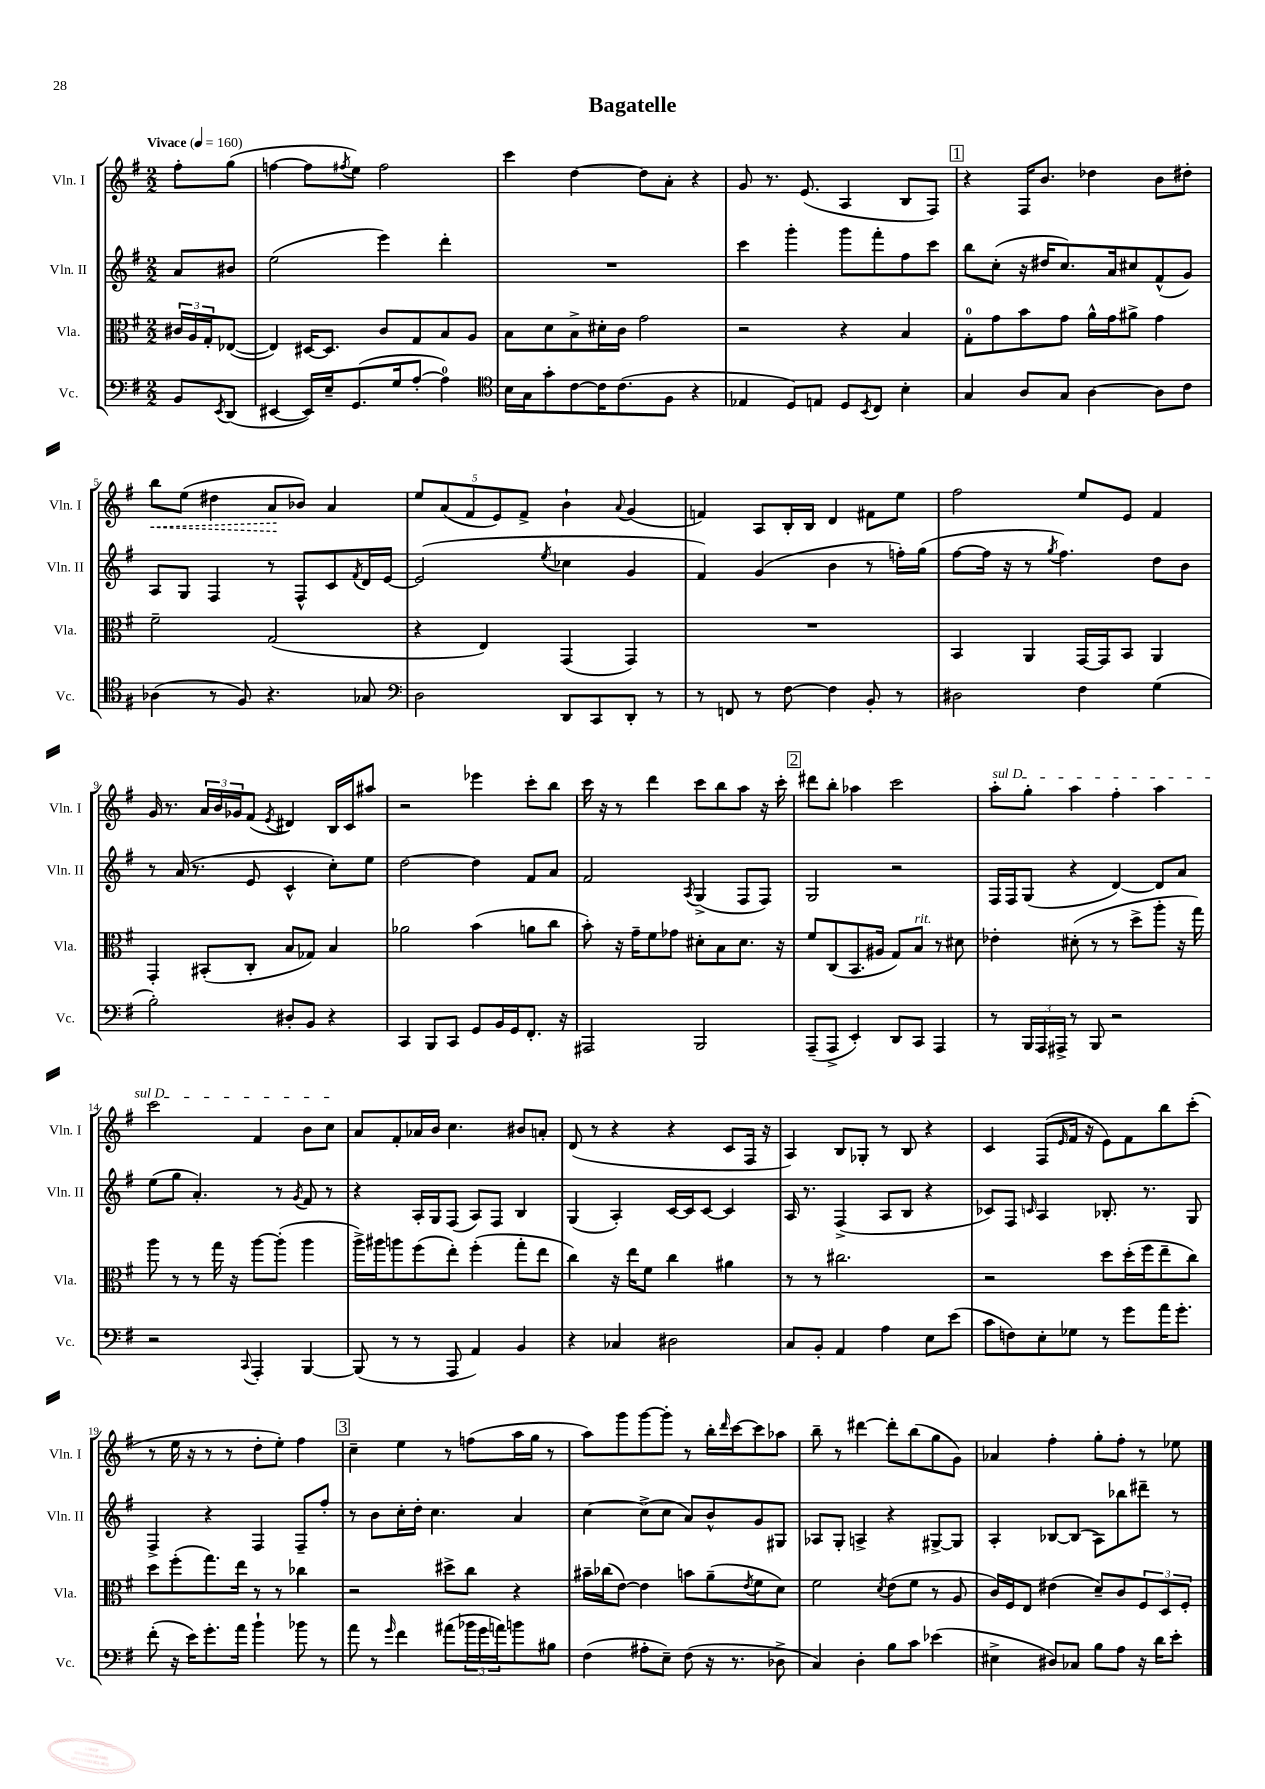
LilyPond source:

\header { title = "Bagatelle" }
<<
\new StaffGroup <<
\new Staff = "s0" \with { instrumentName = "Vln. I" shortInstrumentName = "Vln. I" } {
    \clef treble \key g \major \numericTimeSignature \time 2/2 \partial 4 \tempo "Vivace" 4 = 160
    fis''8-. g''8( |
    f''4~ f''8 \acciaccatura { fis''8 } e''8) fis''2 |
    c'''4 d''4~ d''8 a'8-. r4 |
    g'8 r8. e'8.( a4 b8 fis8) |
    \mark \markup { \box "1" } r4 fis16 b'8. des''4 b'8 dis''8-. |
    \once \override Hairpin.style = #'dashed-line b''8\< e''8( dis''4 a'8\! bes'8) a'4 |
    \tuplet 5/4 { e''8 a'8( fis'8 e'8) fis'8-> } b'4-! \appoggiatura { a'8 } g'4( |
    f'4) a8 b16-. b16 d'4 fis'8 e''8 |
    fis''2 e''8 e'8 fis'4 |
    g'16 r8. \tuplet 3/2 { a'16 b'16 ges'16 } fis'8( \acciaccatura { e'8 } dis'4) b16 c'16 ais''8 |
    r2 ees'''4 c'''8-. b''8 |
    c'''16 r16 r8 d'''4 c'''8 b''8 a''8 r16 c'''16-. |
    \mark \markup { \box "2" } dis'''8 b''8-. aes''4 c'''2 |
    \once \override TextSpanner.bound-details.left.text = \markup { \italic "sul D" } a''8-.\startTextSpan g''8-. a''4 fis''4-. a''4 |
    c'''2 fis'4 b'8 c''8\stopTextSpan |
    a'8 fis'8-. aes'16 b'16 c''4. bis'8 a'8-. |
    d'8( r8 r4 r4 c'8 fis16 r16 |
    a4) b8 ges8-. r8 b8 r4 |
    c'4 fis8( \grace { e'16 } fis'16 r16 e'8) fis'8 b''8 c'''8-.( |
    r8 e''16 r16 r8 r8 d''8-. e''8-.) fis''4 |
    \mark \markup { \box "3" } c''4-- e''4 r8 f''8( a''16 g''16 r8 |
    a''8) g'''8 g'''8~ g'''8-. r8 b''16-. \grace { d'''16 } c'''16~ c'''8 aes''8 |
    b''8-- r8 dis'''4~ dis'''8-. b''8( g''8 g'8) |
    aes'4 fis''4-. g''8-. fis''8-. r8 ees''8 \bar "|." |
}
\new Staff = "s1" \with { instrumentName = "Vln. II" shortInstrumentName = "Vln. II" } {
    \clef treble \key g \major \numericTimeSignature \time 2/2 \partial 4
    a'8 bis'8 |
    e''2( e'''4) d'''4-. |
    R1 |
    c'''4 g'''4-. g'''8 fis'''8-. fis''8 c'''8 |
    \mark \markup { \box "1" } b''8 c''8-.( r16 dis''16 c''8.) a'16 cis''8 fis'8-^( g'8) |
    a8 g8 fis4 r8 fis8-^ c'8 \acciaccatura { fis'8 } d'16 e'16~ |
    e'2( \acciaccatura { e''8 } ces''4 g'4 |
    fis'4) g'4( b'4 r8 f''16-.) g''16( |
    fis''8~ fis''16 r16 r8 \acciaccatura { g''8 } fis''4.) d''8 b'8 |
    r8 a'16( r8. e'8 c'4-^ c''8-.) e''8 |
    d''2~ d''4 fis'8 a'8 |
    fis'2 \acciaccatura { a8 } g4->( fis8 fis8) |
    \mark \markup { \box "2" } g2 r2 |
    fis16 fis16 g8( r4 d'4~) d'8 a'8 |
    e''8( g''8 a'4.-.) r8 \acciaccatura { g'8 } fis'8 r8 |
    r4 a16-. g16 fis8( a8) fis8 b4 |
    g4( a4-.) c'16~ c'16 c'8~ c'4 |
    a16 r8. fis4->( a8 b8 r4 |
    ces'8) fis8 \grace { c'16 } a4 bes8.-. r8. g8 |
    fis4-> r4 fis4 fis8-- fis''8-. |
    \mark \markup { \box "3" } r8 b'8 c''16-. d''16-. c''4. a'4 |
    c''4~ c''8->( c''8 a'8) b'8-^ g'8 gis8 |
    aes8 g8-. a4-> r4 gis8~-> gis8 |
    a4-. bes8~ bes8( a8) bes''8 dis'''8-- r8 \bar "|." |
}
\new Staff = "s2" \with { instrumentName = "Vla." shortInstrumentName = "Vla." } {
    \clef alto \key g \major \numericTimeSignature \time 2/2 \partial 4
    \tuplet 3/2 { cis'16 a16 g16-. } ees8~( |
    ees4) dis16~ dis8. c'8 g8 b8 a8 |
    b8 d'8 b8-> dis'16-. c'16 g'2 |
    r2 r4 b4 |
    \mark \markup { \box "1" } g8-0-. g'8 b'8 g'8 a'16-^ g'16 ais'8-> g'4 |
    fis'2-- g2( |
    r4 e4) g,4( g,4) |
    R1 |
    b,4 a,4 g,16~ g,16 b,8 a,4 |
    g,4-. bis,8-.( c8-. b8 ges8) b4 |
    aes'2 b'4( a'8 c''8 |
    b'8-.) r16 g'16-- fis'8 ges'8 dis'8-. b8 dis'8. r16 |
    \mark \markup { \box "2" } fis'8 c8( b,8. ais16 g8) b8^\markup { \italic "rit." } r8 dis'8 |
    ees'4-. dis'8-.( r8 r8 d''8-> a''8-. r16 g''16) |
    a''8 r8 r8 g''16 r16 a''8~ a''8-.( a''4 |
    a''16->) ais''16 a''8 fis''8( e''8-.) fis''4-.( g''8-. e''8 |
    c''4) r16 e''16 fis'8 c''4 ais'4 |
    r8 r8 cis''2. |
    r2 d''8 d''16-.( fis''16 e''8-- c''8) |
    d''8 fis''8-.( g''8.) e''16 r8 r8 ces''4 |
    \mark \markup { \box "3" } r2 dis''8-> c''8 r4 |
    bis'16-- ces''16( e'8~) e'4 b'8 a'8--( \acciaccatura { e'8 } fis'8 d'8) |
    fis'2 \acciaccatura { d'8 } e'8( fis'8 r8 a8 |
    c'16) fis16 e8 eis'4( d'8--) c'8 \tuplet 3/2 { fis8 d8 fis8-. } \bar "|." |
}
\new Staff = "s3" \with { instrumentName = "Vc." shortInstrumentName = "Vc." } {
    \clef bass \key g \major \numericTimeSignature \time 2/2 \partial 4
    b,8 \acciaccatura { e,8 } d,8( |
    eis,4~ eis,16) e16-- g,8.( g16 a8~-. a4-0) |
    \clef tenor b16 g16 g'8-. c'8~ c'16 c'8.( fis8 r4 |
    ees4 d8) e8 d8 \acciaccatura { b,8 } c8 b4-. |
    \mark \markup { \box "1" } g4 a8 g8 a4~ a8 c'8 |
    aes4( r8 fis8) r4. ges8 |
    \clef bass d2 d,8 c,8 d,8-. r8 |
    r8 f,8 r8 fis8~ fis4 b,8-. r8 |
    dis2 fis4 g4( |
    b2-.) dis8-. b,8 r4 |
    c,4 b,,8 c,8 g,8 b,16 g,16 fis,8.-. r16 |
    ais,,2 b,,2 |
    \mark \markup { \box "2" } a,,8--( a,,8-> e,4-.) d,8 c,8 a,,4 |
    r8 \tuplet 3/2 { b,,16 a,,16 ais,,16-> } r8 b,,8 r2 |
    r2 \appoggiatura { c,8 } a,,4-. b,,4~ |
    b,,8( r8 r8 a,,8 a,4) b,4 |
    r4 ces4 dis2 |
    c8 b,8-. a,4 a4 e8 e'8( |
    c'8 f8) e8-. ges8 r8 g'8 a'16 g'8.-. |
    fis'8-.( r16 e'16) g'8.-. a'16 b'4-! bes'8 r8 |
    \mark \markup { \box "3" } a'8 r8 \grace { g'16 } fis'4 ais'8( \tuplet 3/2 { bes'16 g'16 a'16) } b'8 bis8 |
    fis4( ais8-. e8--) fis8( r16 r8. des8-> |
    c4) d4-. b8 c'8 ees'4( |
    eis4-> dis8) ces8 b8 a8 r16 d'16 e'8-. \bar "|." |
}
>>
>>
